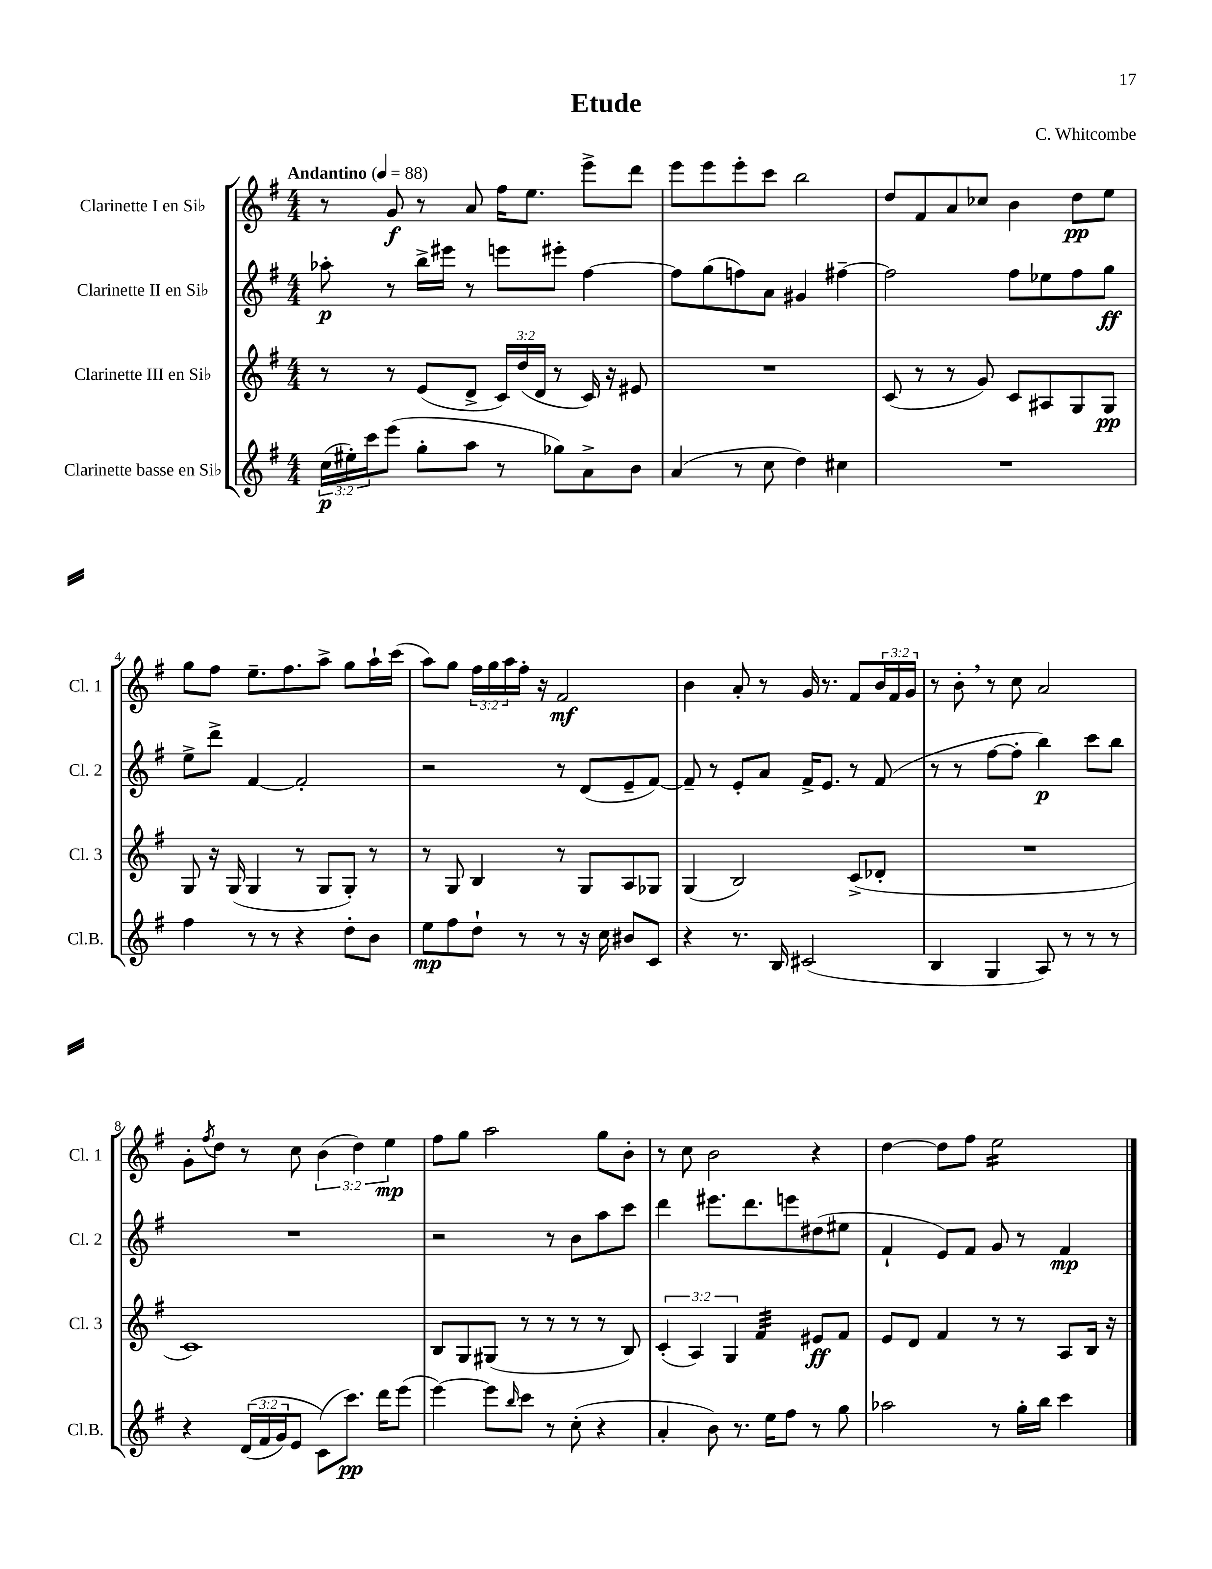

**kern	**kern	**kern	**kern
*staff4	*staff3	*staff2	*staff1
*clefG2	*clefG2	*clefG2	*clefG2
*k[f#]	*k[f#]	*k[f#]	*k[f#]
*M4/4	*M4/4	*M4/4	*M4/4
*MM88	*MM88	*MM88	*MM88
(24cc\LL	8r	8aa-'\	8r
24ee#'\)	.	.	.
24ccc\J	.	.	.
(8eee\J	8r	8r	8g/
8gg'\L	(8e/L	16bb^\LL	8r
.	.	16eee#\JJ	.
8aa\J	8d^/J	8r	8a/
8r	24c/LL)	8eee\L	16ff#\LK
.	(24dd/	.	.
.	.	.	8.ee\J
.	24d/JJ	.	.
8gg-\L)	8r	8eee#'\J	.
8a^\	16c/)	[4ff#\	8eee^\L
.	16r	.	.
8b\J	8e#/	.	8ddd\J
=	=	=	=
(4a/	1r	8ff#\]L	8eee\L
.	.	(8gg\	8eee\
8r	.	8ff\)	8eee'\
8cc\	.	8a\J	8ccc\J
4dd\)	.	4g#/	2bb\
4cc#\	.	[4ff#~\	.
=	=	=	=
1r	(8c/	2ff#\]	8dd/L
.	8r	.	8f#/
.	8r	.	8a/
.	8g/)	.	8cc-/J
.	8c/L	8ff#\L	4b\
.	8A#/	8ee-\	.
.	8G/	8ff#\	8dd\L
.	8G/J	8gg\J	8ee\J
=	=	=	=
4ff#\	8G/	8ee^\L	8gg\L
.	16r	8ddd^\J	8ff#\J
.	(16G/	.	.
8r	4G/	[4f#/	8.ee~\L
8r	.	.	.
.	.	.	8.ff#\
4r	8r	2f#'/]	.
.	8G/L	.	8aa^\J
8dd'\L	8G'/J)	.	8gg\L
8b\J	8r	.	16aa`\L
.	.	.	(16ccc\JJ
=	=	=	=
8ee\L	8r	2r	8aa\L)
8ff#\	8G/	.	8gg\J
8dd`\J	4B/	.	24ff#\LL
.	.	.	24gg\
.	.	.	24aa\
8r	.	.	16ff#'\JJ
.	.	.	16r
8r	8r	8r	2f#/
16r	8G/L	(8d/L	.
16cc\	.	.	.
8b#/L	8A/	8e~/	.
8c/J	8G-/J	[8f#/J)	.
=	=	=	=
4r	(4G/	8f#~/]	4b\
.	.	8r	.
8.r	2B/)	8e'/L	8a'/
.	.	8a/J	8r
16B/	.	.	.
(2c#/	.	16f#^/LK	16g/
.	.	8.e/J	8.r
.	(8c^/L	8r	8f#/L
.	8d-'/J	(8f#/	24b/L
.	.	.	24f#/
.	.	.	24g/JJ
=	=	=	=
4B/	1r	8r	8r
.	.	8r	8b'\
4G/	.	[8ff#\L	8r
.	.	8ff#'\]J	8cc\
8A/)	.	4bb\)	2a/
8r	.	.	.
8r	.	8ccc\L	.
8r	.	8bb\J	.
=	=	=	=
4r	1c)	1r	8g'\L
.	.	.	8qff#/
.	.	.	8dd\J
&((24d/LL	.	.	8r
24f#/	.	.	.
24g/J)	.	.	.
8e/J	.	.	8cc\
(8c\L&)	.	.	(6b\
8.ccc\J)	.	.	.
.	.	.	6dd\)
16ddd\LK	.	.	.
.	.	.	6ee\
(8eee\J	.	.	.
=	=	=	=
[4eee\)	8B/L	2r	8ff#\L
.	8G/	.	8gg\J
8eee\]L	(8G#/J	.	2aa\
16qqbb/	.	.	.
8ccc\J	8r	.	.
8r	8r	8r	.
(8cc'\	8r	8b\L	.
4r	8r	8aa\	8gg\L
.	8B/)	8ccc\J	8b'\J
=	=	=	=
4a'/	(6c'/	4ddd\	8r
.	.	.	8cc\
.	6A/)	.	.
8b\)	.	8.eee#\L	2b\
.	6G/	.	.
8.r	.	.	.
.	.	8.ddd\	.
.	4f#/	.	.
16ee\LK	.	.	.
8ff#\J	.	8eee\	.
8r	8e#/L	(8dd#\	4r
8gg\	8f#/J	8ee#\J	.
=	=	=	=
2aa-\	8e/L	4f#`/	[4dd\
.	8d/J	.	.
.	4f#/	8e/L)	8dd\]L
.	.	8f#/J	8ff#\J
8r	8r	8g/	2ee\
16gg'\LL	8r	8r	.
16bb\JJ	.	.	.
4ccc\	8A/L	4f#/	.
.	16B/Jk	.	.
.	16r	.	.
==	==	==	==
*-	*-	*-	*-
